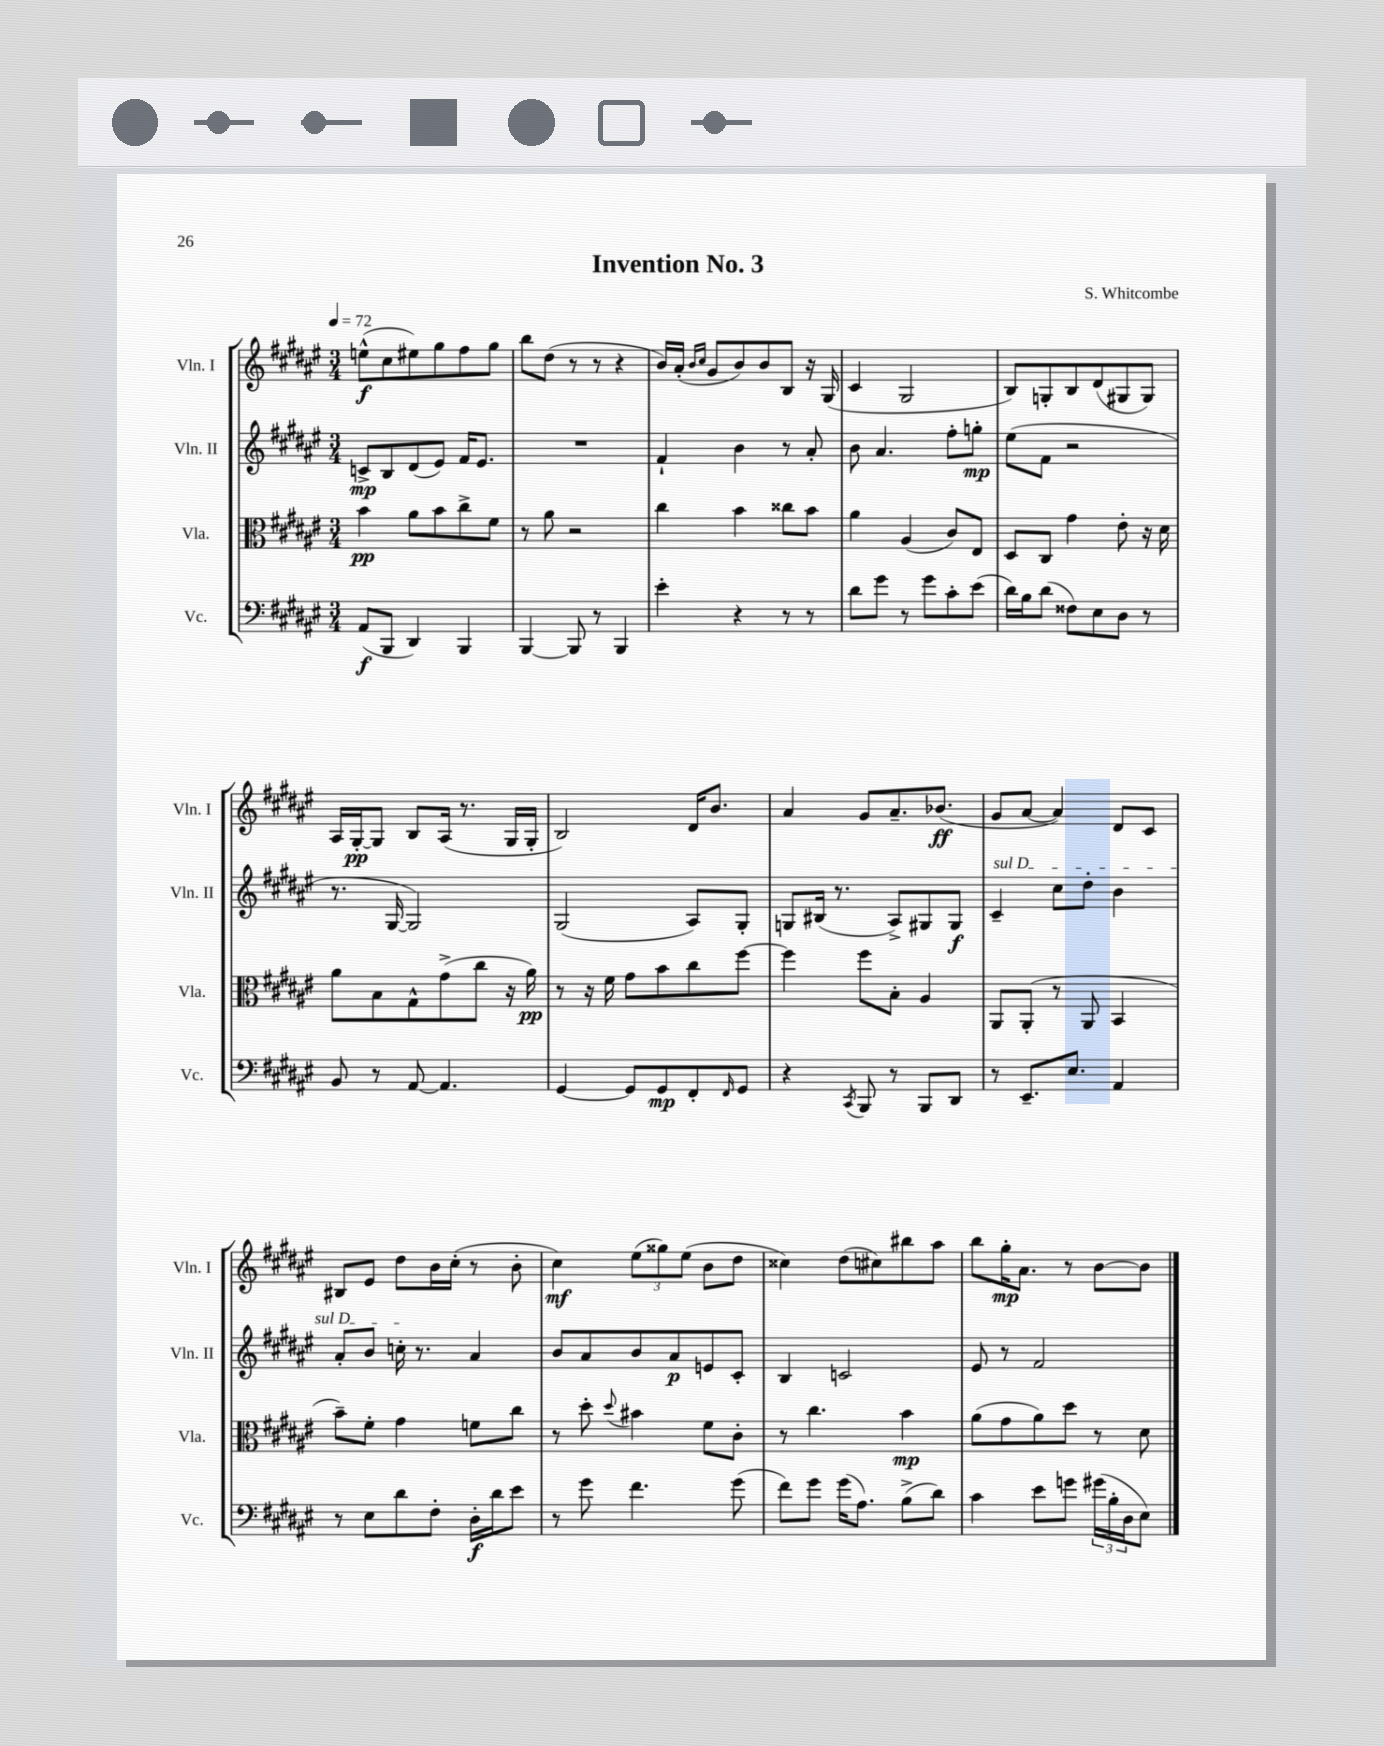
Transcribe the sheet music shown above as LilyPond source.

\header { title = "Invention No. 3" composer = "S. Whitcombe" }
<<
\new StaffGroup <<
\new Staff = "s0" \with { instrumentName = "Vln. I" shortInstrumentName = "Vln. I" } {
    \clef treble \key fis \major \numericTimeSignature \time 3/4 \tempo 4 = 72
    e''8-^\f( cis''8 eis''8) gis''8 fis''8 gis''8 |
    b''8 dis''8( r8 r8 r4 |
    b'16) ais'16-.( \grace { b'16 cis''16 } gis'8 b'8) b'8 b8 r16 gis16( |
    cis'4 gis2 |
    b8) g8-. b8 dis'8( gis8 gis8) |
    ais16 gis16~-.\pp gis8 b8 ais16( r8. gis16 gis16-. |
    b2) dis'16 b'8. |
    ais'4 gis'8 ais'8.-- bes'8.\ff( |
    gis'8 ais'8~ ais'4) dis'8 cis'8 |
    bis8 eis'8 dis''8 b'16 cis''16-.( r8 b'8-. |
    cis''4\mf) \tuplet 3/2 { eis''8( gisis''8) eis''8( } b'8 dis''8 |
    cisis''4) dis''8( cis''8) bis''8 ais''8 |
    b''8 gis''16-.\mp ais'8. r8 b'8~ b'8 \bar "|." |
}
\new Staff = "s1" \with { instrumentName = "Vln. II" shortInstrumentName = "Vln. II" } {
    \clef treble \key fis \major \numericTimeSignature \time 3/4
    c'8->\mp b8 dis'8( eis'8) fis'16 eis'8. |
    R2. |
    fis'4-! b'4 r8 ais'8-. |
    b'8 ais'4. fis''8-. g''8-.\mp |
    eis''8( fis'8 r2 |
    r8. gis16~ gis2) |
    gis2( ais8) gis8-. |
    g8 bis16( r8. ais8->) gis8 gis8\f |
    \once \override TextSpanner.bound-details.left.text = \markup { \italic "sul D" } cis'4--\startTextSpan cis''8 dis''8-. b'4 |
    ais'8-. b'8 c''16-.\stopTextSpan r8. ais'4 |
    b'8 ais'8 b'8 ais'8\p e'8 cis'8-. |
    b4 c'2 |
    eis'8 r8 fis'2 \bar "|." |
}
\new Staff = "s2" \with { instrumentName = "Vla." shortInstrumentName = "Vla." } {
    \clef alto \key fis \major \numericTimeSignature \time 3/4
    b'4\pp ais'8 b'8 cis''8-> fis'8 |
    r8 ais'8 r2 |
    cis''4 b'4 cisis''8 b'8 |
    ais'4 ais4( cis'8) eis8 |
    dis8 cis8 gis'4 eis'8-. r16 dis'16 |
    ais'8 b8 gis8-^ gis'8->( cis''8 r16 ais'16\pp) |
    r8 r16 fis'16 gis'8 b'8 cis''8 fis''8~ |
    fis''4 fis''8 b8-. ais4 |
    ais,8 ais,8-.( r8 ais,8 b,4 |
    b'8--) fis'8-. gis'4 f'8 cis''8 |
    r8 dis''8-. \appoggiatura { dis''8 } bis'4 fis'8 cis'8-. |
    r8 cis''4. b'4\mp |
    ais'8( gis'8 ais'8) dis''8 r8 dis'8 \bar "|." |
}
\new Staff = "s3" \with { instrumentName = "Vc." shortInstrumentName = "Vc." } {
    \clef bass \key fis \major \numericTimeSignature \time 3/4
    ais,8\f( b,,8 dis,4) b,,4 |
    b,,4~ b,,8 r8 b,,4 |
    eis'4-. r4 r8 r8 |
    dis'8 gis'8 r8 gis'8 cis'8-. eis'8( |
    dis'16) b16 dis'8( fisis8) eis8 dis8 r8 |
    b,8 r8 ais,8~ ais,4. |
    gis,4~ gis,8 gis,8\mp fis,8-. \grace { fis,16 } gis,8 |
    r4 \acciaccatura { cis,8 } b,,8 r8 b,,8 dis,8 |
    r8 eis,8.-- eis8. ais,4 |
    r8 eis8 dis'8 fis8-. dis16-.\f dis'16 eis'8 |
    r8 gis'8 fis'4. gis'8( |
    fis'8) gis'8 gis'16( ais8.) b8->( dis'8) |
    cis'4 eis'8 g'8 \tuplet 3/2 { gis'16( b16-. dis16 } eis8) \bar "|." |
}
>>
>>
\layout { \context { \Score \remove "Bar_number_engraver" } }
